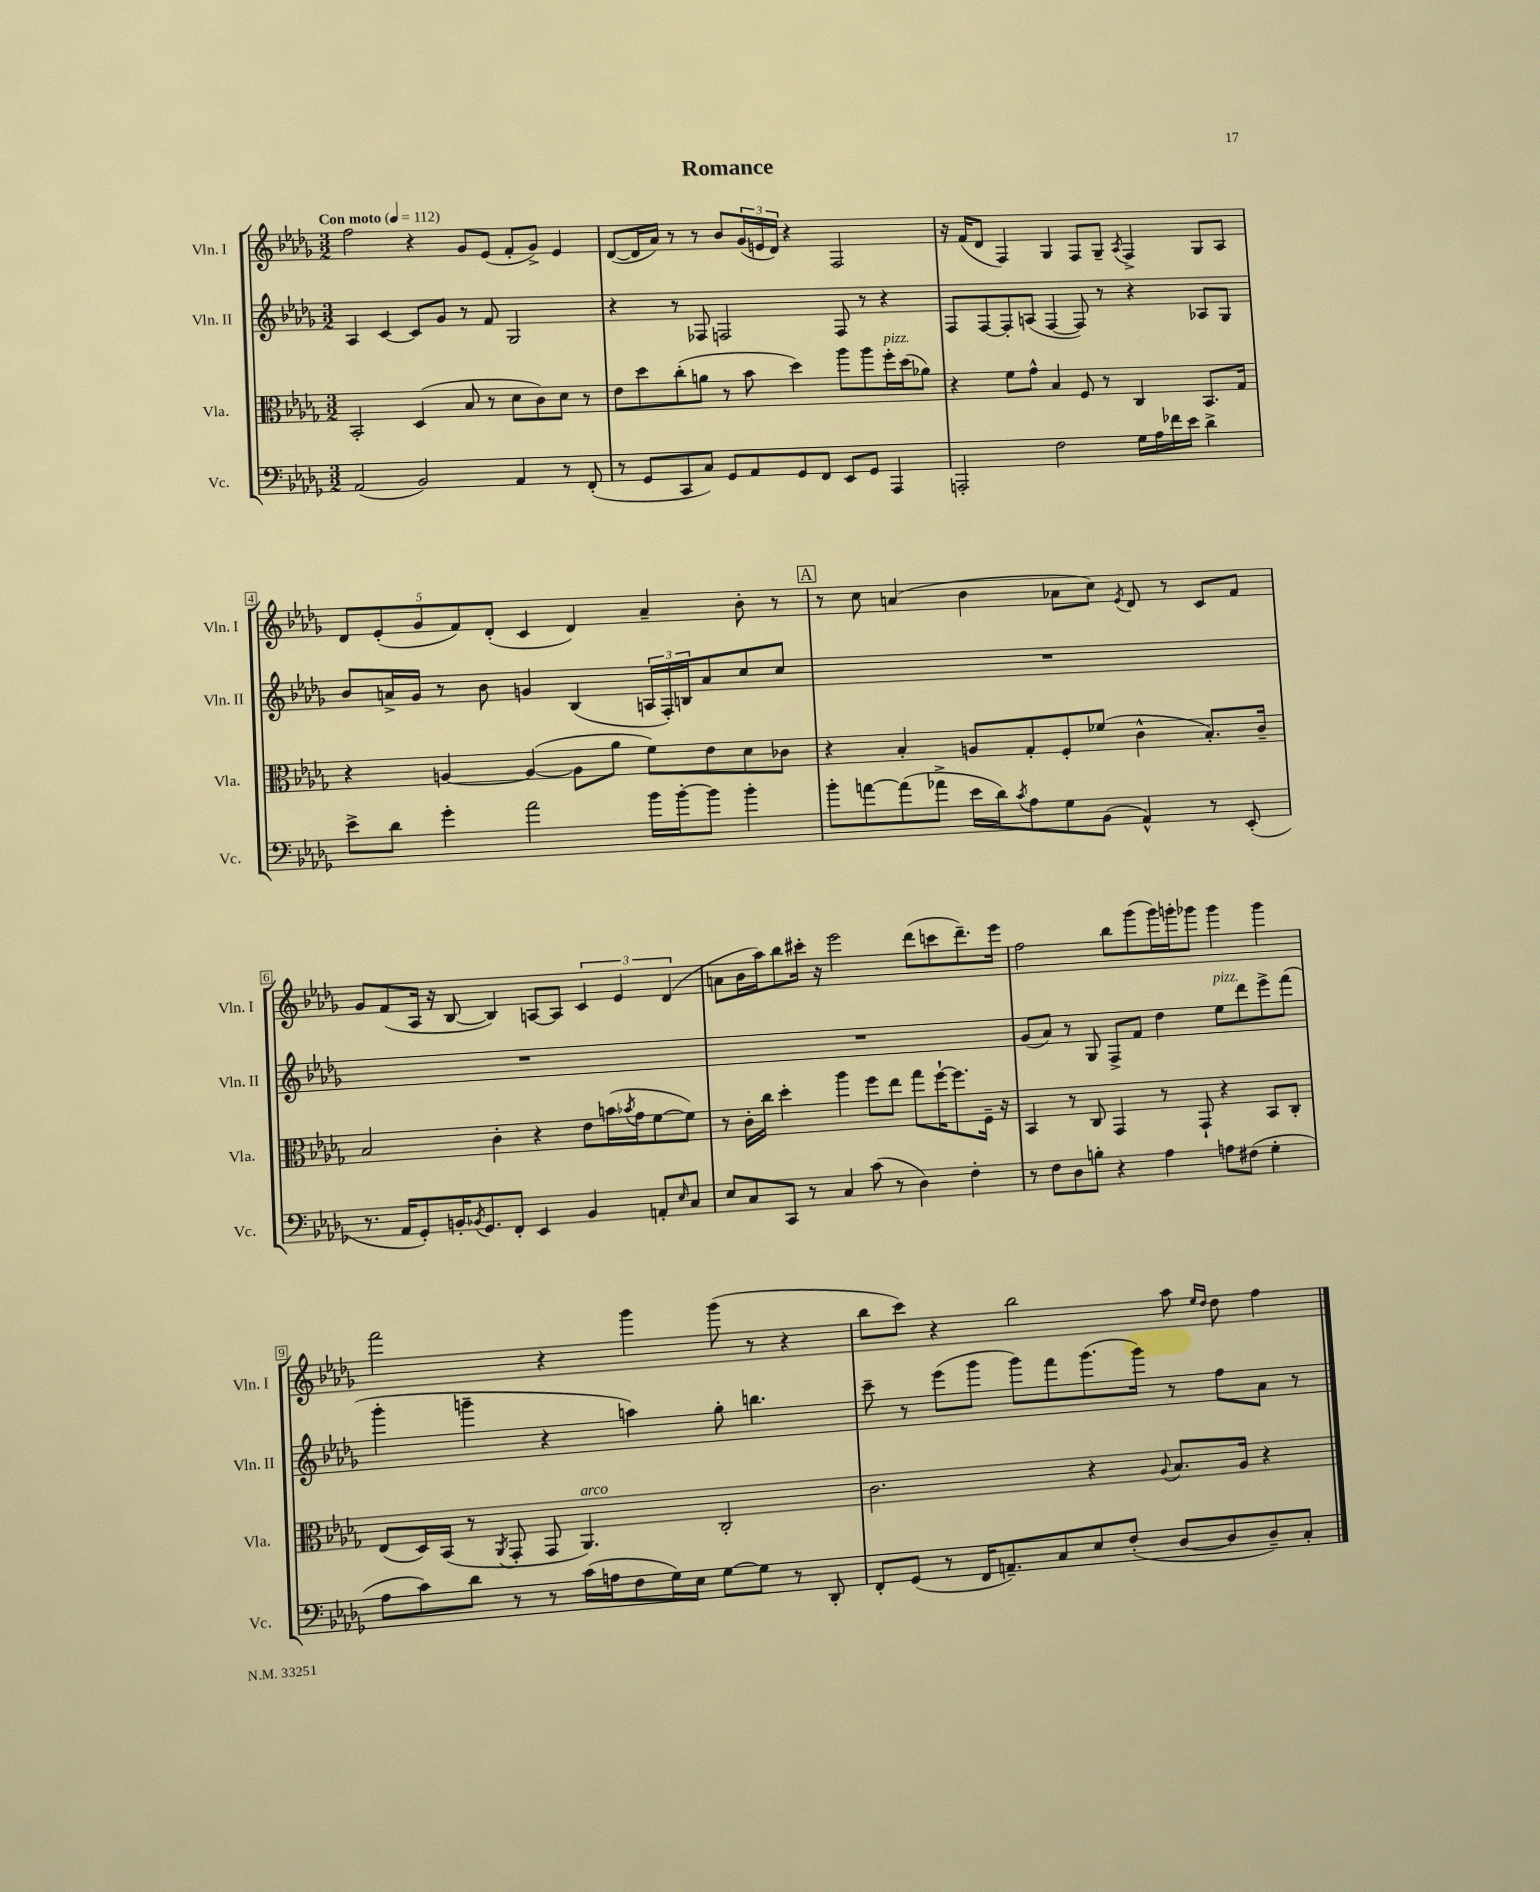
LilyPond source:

\header { title = "Romance" }
<<
\new StaffGroup <<
\new Staff = "s0" \with { instrumentName = "Vln. I" shortInstrumentName = "Vln. I" } {
    \clef treble \key des \major \numericTimeSignature \time 3/2 \tempo "Con moto" 4 = 112
    f''2 r4 ges'8 ees'8( f'8-. ges'8->) ees'4 |
    des'8~( des'16 aes'16) r8 r8 bes'8 \tuplet 3/2 { ges'16( e'16 des'16) } r4 f2 |
    r16 f'16( des'8 f4) ges4 f8 ges8-- \acciaccatura { aes8 } f4-> ges8 aes8 |
    \tuplet 5/4 { des'8 ees'8-.( ges'8 f'8) des'8-.( } c'4 des'4) aes'4-- bes'8-. r8 |
    \mark \markup { \box "A" } r8 c''8 a'4( bes'4 aes'8 c''8) \acciaccatura { ees'8 } des'8 r8 c'8 f'8 |
    ges'8 f'8( aes16 r16 bes8~ bes4) a8~ a8 \tuplet 3/2 { c'4 ees'4 des'4( } |
    a'8 bes'16 aes''16) bes''8 cis'''16-. r16 ees'''2 des'''8( c'''8 des'''8.--) ees'''16 |
    f''2 bes''8 ges'''8( ges'''16) g'''16-. ges'''8 ges'''4 ges'''4 |
    f'''2 r4 ges'''4 ges'''8( r8 r4 |
    bes''8 c'''8) r4 bes''2 aes''8 \grace { ees''16 des''16 } des''8 f''4 \bar "|." |
}
\new Staff = "s1" \with { instrumentName = "Vln. II" shortInstrumentName = "Vln. II" } {
    \clef treble \key des \major \numericTimeSignature \time 3/2
    aes4 c'4~ c'8 ges'8 r8 f'8 ges2 |
    r4 r8 fes8 f2 f8 r8 r4 |
    f8 f8~ f8-. a8( f4~ f8) r8 r4 aes8 ges8 |
    bes'8 a'16-> ges'16 r8 bes'8 g'4 bes4( \tuplet 3/2 { a16 f16-.) b16 } a'8 c''8 c''8 |
    \mark \markup { \box "A" } R1. |
    R1. |
    R1. |
    ges'8( aes'8) r8 ges8 f8-> f'8 des''4 ees''8^\markup { \italic "pizz." } des'''8 ees'''8-> f'''8( |
    ges'''4-. g'''4-- r4 a''4) ges''8-. b''4. |
    c'''8-- r8 ees'''8( ges'''8 ges'''8) f'''8 ges'''8.( ges'''16) r8 f''8 aes'8 r8 \bar "|." |
}
\new Staff = "s2" \with { instrumentName = "Vla." shortInstrumentName = "Vla." } {
    \clef alto \key des \major \numericTimeSignature \time 3/2
    bes,2-. des4( bes8 r8 des'8 c'8) des'8 r8 |
    ees'8 des''8 c''8-.( a'8 r8 bes'8 des''4) aes''8 aes''8 f''16-.^\markup { \italic "pizz." } des''16( aes'8) |
    r4 f'8 ges'8-^ bes4 f8 r8 c4 bes,8. ges16 |
    r4 a4~ a4~( a8 aes'8 f'8) ees'8 des'8 ces'8 |
    \mark \markup { \box "A" } r4 bes4-. a8 ges8-. f8-. fes'8( c'4-^ bes8.-.) c'16-- |
    bes2 c'4-. r4 ees'8 b'16( \acciaccatura { bes'8 } ges'16 f'8~ f'8) |
    r8 c'16-. c''16 des''4-. aes''4 f''8 ees''8 ges''8 f''16~-! f''8. f16-- r16 |
    bes,4 r8 c8 ges,4 r8 ges,8-! r4 bes,8 c8-. |
    ees8( des16) bes,16( r8 \acciaccatura { aes,8 } ges,8-. ges,8 aes,4.^\markup { \italic "arco" }) c2-. |
    c'2. r4 \appoggiatura { aes8 } bes8. aes16 r4 \bar "|." |
}
\new Staff = "s3" \with { instrumentName = "Vc." shortInstrumentName = "Vc." } {
    \clef bass \key des \major \numericTimeSignature \time 3/2
    aes,2( bes,2) aes,4 r8 f,8-.( |
    r8 ges,8 c,8 c8) ges,8 aes,8 ges,8 f,8 ees,8 ges,8 aes,,4 |
    a,,2-. f2 ges16 aes16 fes'16 ees'16 des'4-> |
    ees'8-> des'8 ges'4-. aes'2 bes'16 bes'16~-. bes'8 bes'4-. |
    \mark \markup { \box "A" } bes'8-. a'8~ a'8( aes'8-> ees'16 des'16) \acciaccatura { c'8 } aes8 ges8 bes,8( aes,4-^) r8 ees,8-.( |
    r8. aes,16 ges,8-.) b,16-. \acciaccatura { bes,8 } ges,8. f,8-. ees,4 bes,4 a,8-. \grace { ees16 } c8 |
    ees8 c8 c,8 r8 c4 c'8( r8 des4) f4-. |
    r8 f8 des8 b8-. r4 aes4 a8 fis8( ges4-. |
    aes8 c'8) des'8 r8 r8 c'16( a16 f8 ges16) ees16 ges8~ ges8 r8 des,8-. |
    f,8-. ges,8( r8 f,16 a,8.--) c8 ees8 f8-.( des8~ des8 des8--) c8-. \bar "|." |
}
>>
>>
\layout { \context { \Score \override BarNumber.stencil = #(make-stencil-boxer 0.1 0.3 ly:text-interface::print) } }
